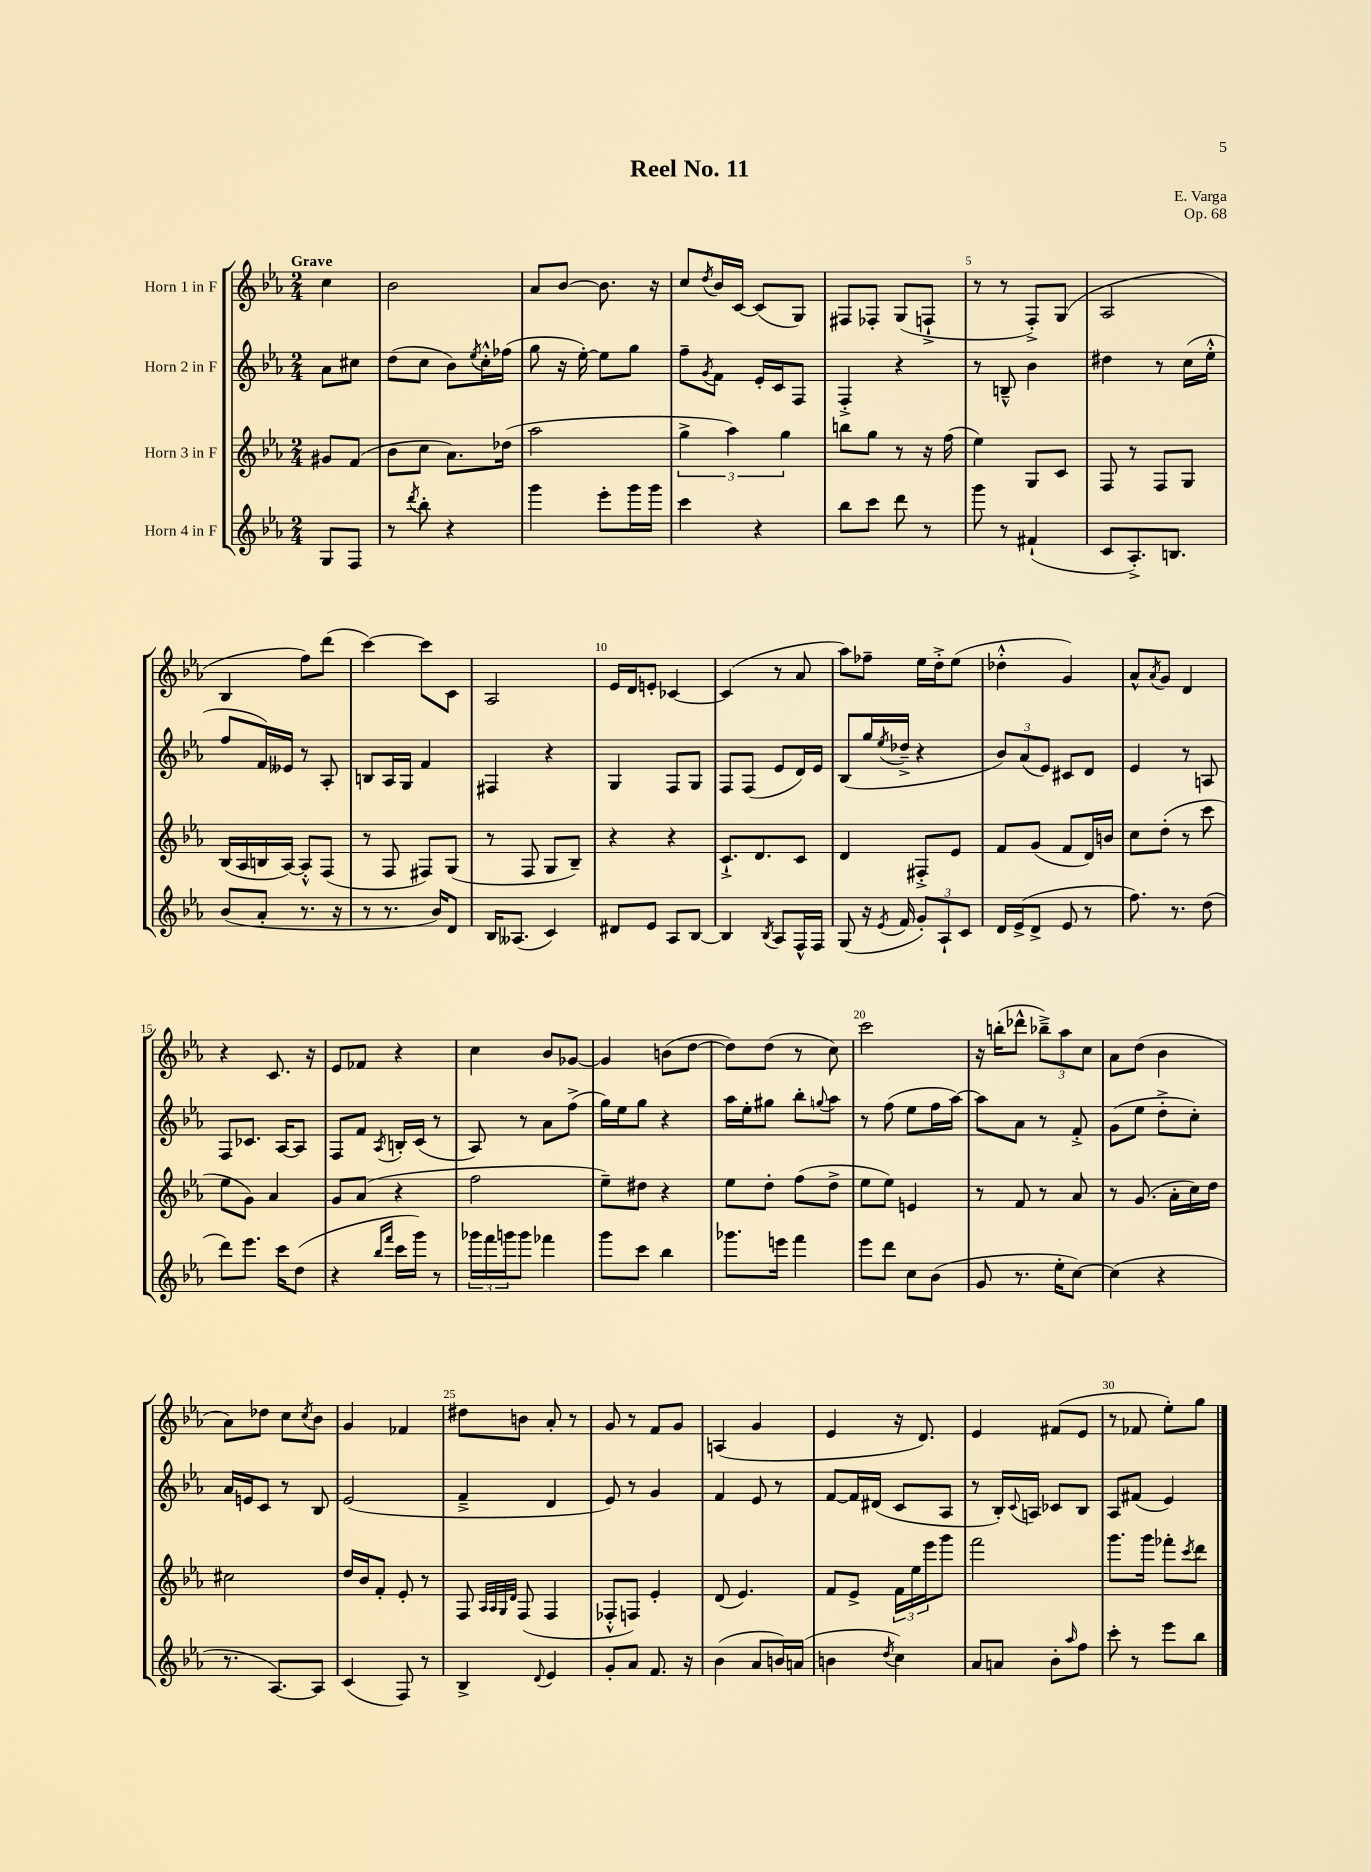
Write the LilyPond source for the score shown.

\header { title = "Reel No. 11" composer = "E. Varga" opus = "Op. 68" }
<<
\new StaffGroup <<
\new Staff = "s0" \with { instrumentName = "Horn 1 in F" } {
    \clef treble \key ees \major \numericTimeSignature \time 2/4 \partial 4 \tempo "Grave"
    c''4 |
    bes'2 |
    aes'8 bes'8~ bes'8. r16 |
    c''8 \acciaccatura { d''8 } bes'16 c'16~ c'8( g8) |
    fis8 fes8-. g8( f8-!-> |
    r8 r8 f8-.->) g8( |
    aes2 |
    bes4 f''8) d'''8( |
    c'''4~) c'''8 c'8 |
    aes2 |
    ees'16 d'16 e'8-. ces'4~ |
    ces'4( r8 aes'8 |
    aes''8) fes''8-- ees''16 d''16-.-> ees''8( |
    des''4-.-^ g'4) |
    aes'8-^ \acciaccatura { aes'8 } g'8 d'4 |
    r4 c'8. r16 |
    ees'8 fes'8 r4 |
    c''4 bes'8 ges'8~ |
    ges'4 b'8( d''8~ |
    d''8) d''8( r8 c''8) |
    c'''2 |
    r16 b''16-.( des'''8-^ \tuplet 3/2 { bes''8--->) aes''8 c''8 } |
    aes'8 d''8( bes'4 |
    aes'8) des''8 c''8 \acciaccatura { c''8 } bes'8 |
    g'4 fes'4 |
    dis''8 b'8 aes'8-. r8 |
    g'8 r8 f'8 g'8 |
    a4( g'4 |
    ees'4 r16 d'8.) |
    ees'4 fis'8( ees'8 |
    r8 fes'8 ees''8-.) g''8 \bar "|." |
}
\new Staff = "s1" \with { instrumentName = "Horn 2 in F" } {
    \clef treble \key ees \major \numericTimeSignature \time 2/4 \partial 4
    aes'8 cis''8 |
    d''8( c''8 bes'8) \acciaccatura { ees''8 } c''16-.-^ fes''16( |
    g''8 r16 ees''16~-.) ees''8 g''8 |
    f''8-- \acciaccatura { g'8 } f'8 ees'16-. c'16 f8 |
    f4-.-> r4 |
    r8 b8---^ bes'4 |
    dis''4 r8 c''16( ees''16-.-^ |
    f''8 f'16) eeses'16 r8 aes8-. |
    b8 aes16 g16 f'4 |
    fis4 r4 |
    g4 f8 g8 |
    f8 f8( ees'8 d'16) ees'16 |
    bes8( g''16 \acciaccatura { ees''8 } des''16---> r4 |
    \tuplet 3/2 { bes'8) aes'8( ees'8) } cis'8 d'8 |
    ees'4 r8 a8 |
    f8 ces'8. aes16~ aes8 |
    f8 f'8 \acciaccatura { aes8 } b16-. c'16( r8 |
    aes8) r8 aes'8 f''8->( |
    g''16) ees''16 g''8 r4 |
    aes''16 ees''16-. gis''8 bes''8-. \appoggiatura { g''8 } aes''8 |
    r8 f''8( ees''8 f''16 aes''16~) |
    aes''8 aes'8 r8 f'8-.-> |
    g'8( ees''8 d''8-.-> c''8-.) |
    aes'16 e'16 c'8 r8 bes8 |
    ees'2( |
    f'4---> d'4 |
    ees'8) r8 g'4 |
    f'4 ees'8 r8 |
    f'8~ f'16 dis'16( c'8 aes8 |
    r8 bes16-.) \appoggiatura { c'8 } a16 ces'8 bes8 |
    aes8 fis'8( ees'4) \bar "|." |
}
\new Staff = "s2" \with { instrumentName = "Horn 3 in F" } {
    \clef treble \key ees \major \numericTimeSignature \time 2/4 \partial 4
    gis'8 f'8( |
    bes'8 c''8 aes'8.) des''16( |
    aes''2 |
    \tuplet 3/2 { g''4-> aes''4) g''4 } |
    b''8 g''8 r8 r16 f''16( |
    ees''4) g8 c'8 |
    f8 r8 f8 g8 |
    bes16( aes16 b16 aes16~) aes8-.-^ f8( |
    r8 f8 fis8) g8( |
    r8 f8 g8 bes8--) |
    r4 r4 |
    c'8.-!-> d'8. c'8 |
    d'4 fis8-.-> ees'8 |
    f'8 g'8( f'8 d'16) b'16 |
    c''8 d''8-.( r8 c'''8 |
    ees''8 g'8) aes'4 |
    g'8 aes'8( r4 |
    f''2 |
    ees''8--) dis''8 r4 |
    ees''8 d''8-. f''8( d''8-> |
    ees''8 ees''8) e'4 |
    r8 f'8 r8 aes'8 |
    r8 g'8.( aes'16-. c''16) d''16 |
    cis''2 |
    d''16 bes'16 f'8-. ees'8-. r8 |
    f8 \grace { aes32 aes32 g32 d'32 } f8( f4 |
    fes8-.-^ f8) ees'4-. |
    d'8( ees'4.) |
    f'8 ees'8-> \tuplet 3/2 { f'16 ees''16 ees'''16 } g'''8 |
    f'''2 |
    g'''8. g'''16 fes'''8-. \acciaccatura { c'''8 } d'''8 \bar "|." |
}
\new Staff = "s3" \with { instrumentName = "Horn 4 in F" } {
    \clef treble \key ees \major \numericTimeSignature \time 2/4 \partial 4
    g8 f8 |
    r8 \acciaccatura { d'''8 } bes''8-. r4 |
    g'''4 ees'''8-. g'''16 g'''16 |
    c'''4 r4 |
    bes''8 c'''8 d'''8 r8 |
    g'''8 r8 fis'4-!( |
    c'8 aes8.-.->) b8. |
    bes'8( aes'8-. r8. r16 |
    r8 r8. bes'16) d'8 |
    bes16 aeses8.( c'4) |
    dis'8 ees'8 aes8 bes8~ |
    bes4 \acciaccatura { bes8 } aes8 f16-^ f16 |
    g8( r16 \acciaccatura { ees'8 } f'16 \tuplet 3/2 { g'8-.) aes8-! c'8 } |
    d'16 ees'16->( d'8-> ees'8 r8 |
    f''8.) r8. d''8( |
    d'''8) ees'''8. c'''16 d''8( |
    r4 \grace { bes''16 f'''16 } c'''16 g'''16) r8 |
    \tuplet 3/2 { ges'''16 f'''16 g'''16 } g'''8 fes'''4 |
    g'''8 c'''8 bes''4 |
    ges'''8. e'''16 f'''4 |
    ees'''8 d'''8 c''8 bes'8( |
    g'8 r8. ees''16-. c''8~) |
    c''4( r4 |
    r8. aes8.~) aes8 |
    c'4( f8) r8 |
    bes4-> \appoggiatura { d'8 } ees'4 |
    g'8-. aes'8 f'8. r16 |
    bes'4( aes'8 b'16) a'16( |
    b'4 \acciaccatura { d''8 } c''4) |
    aes'8 a'8 bes'8-. \grace { aes''16 } f''8 |
    c'''8-. r8 ees'''8 bes''8 \bar "|." |
}
>>
>>
\layout { \context { \Score \override BarNumber.break-visibility = ##(#f #t #t) barNumberVisibility = #(every-nth-bar-number-visible 5) } }
